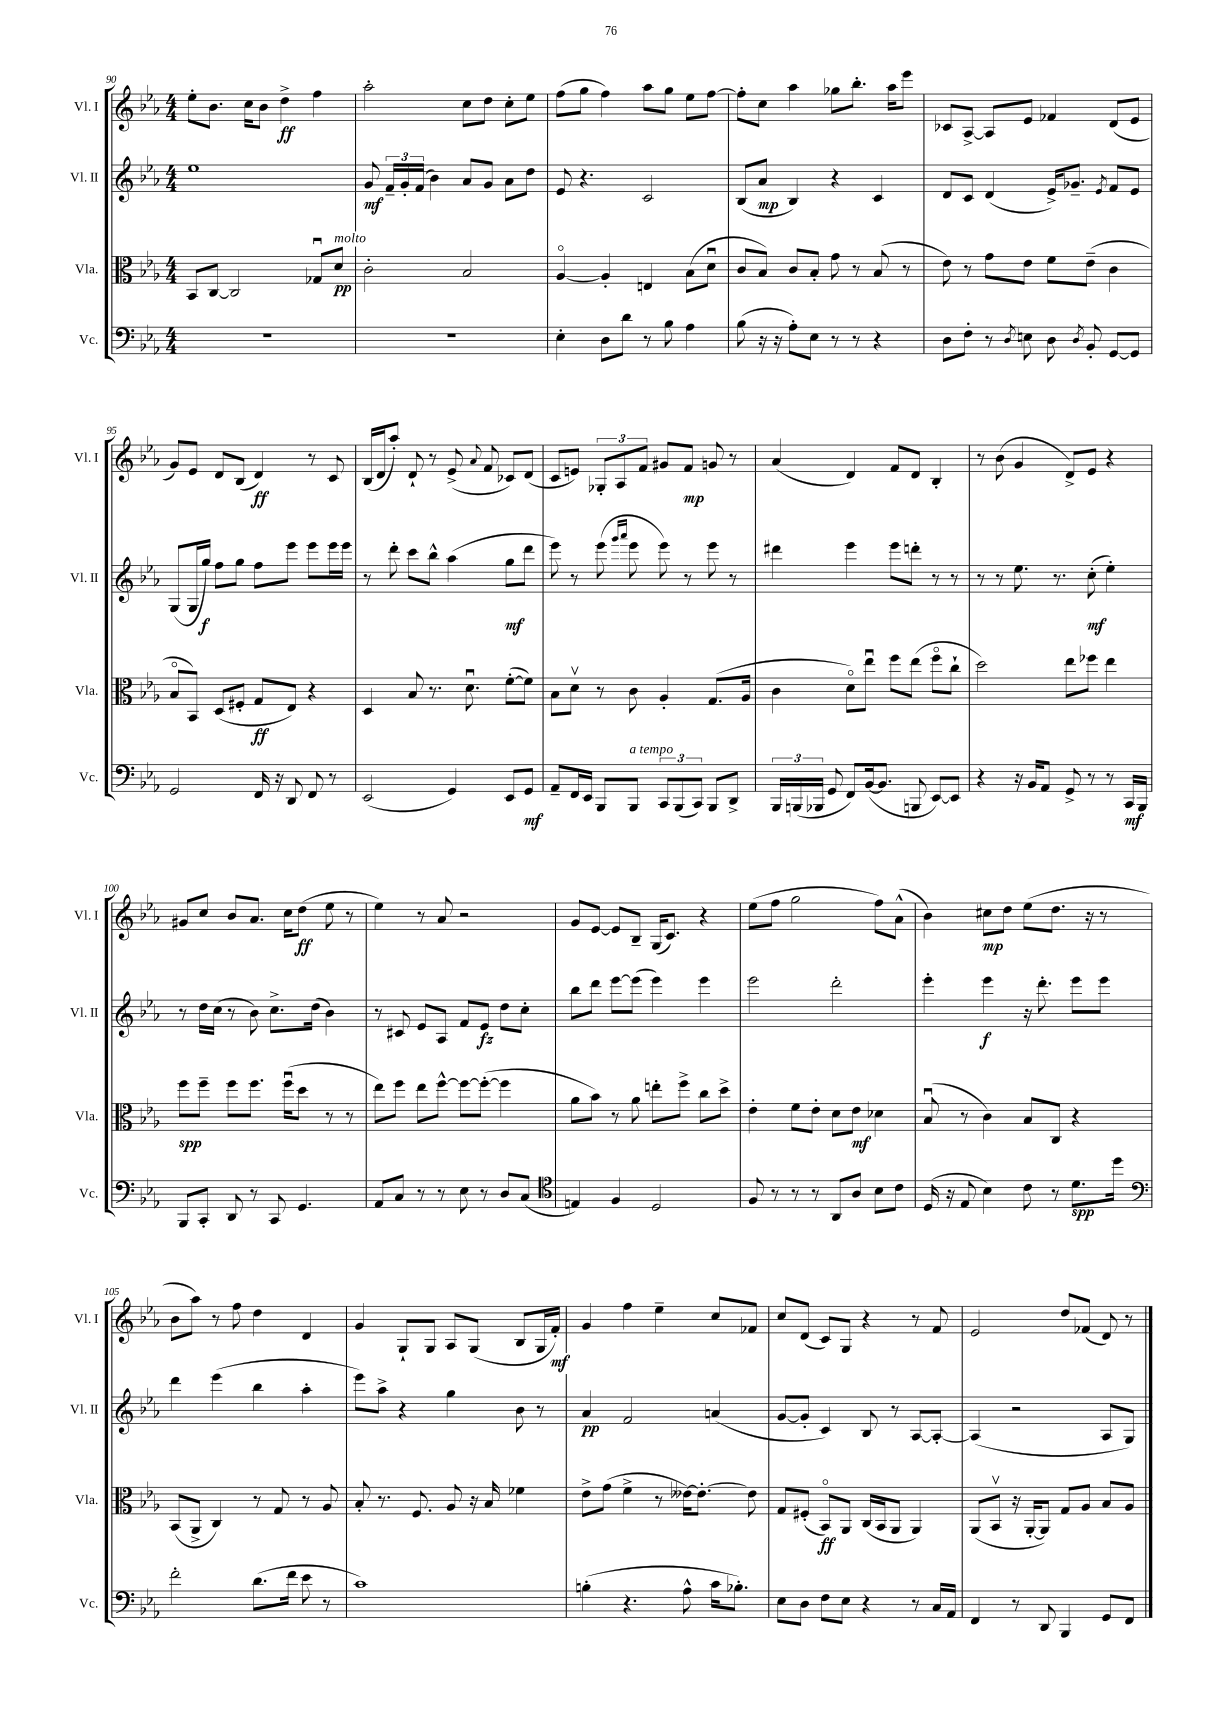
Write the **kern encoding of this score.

**kern	**kern	**kern	**kern
*staff4	*staff3	*staff2	*staff1
*clefF4	*clefC3	*clefG2	*clefG2
*k[b-e-a-]	*k[b-e-a-]	*k[b-e-a-]	*k[b-e-a-]
*M4/4	*M4/4	*M4/4	*M4/4
1r	8BB-	1ee-	8ee-'
.	[8C	.	8.b-
.	2C]	.	.
.	.	.	16cc
.	.	.	8b-
.	.	.	4dd^
.	8G-u	.	4ff
.	8d	.	.
=	=	=	=
1r	2c'	8g	2aa-'
.	.	24f~	.
.	.	24g'	.
.	.	(24f	.
.	.	4b-)	.
.	2B-	8a-	8cc
.	.	8g	8dd
.	.	8a-	8cc'
.	.	8dd	8ee-
=	=	=	=
4E-'	[4A-o	8e-	(8ff
.	.	4.r	8gg
8D	4A-']	.	4ff)
8d	.	.	.
8r	4E	2c	8aa-
8B-	.	.	8gg
4A-	(8B-	.	8ee-
.	8du	.	[8ff
=	=	=	=
(8B-	8c	(8B-	8ff']
16r	8B-)	8a-	8cc
16r	.	.	.
8A-')	8c	4B-)	4aa-
8E-	8B-'	.	.
8r	8g	4r	8gg-
8r	8r	.	8.bb-'
4r	(8B-	4c	.
.	.	.	16aa-
.	8r	.	8eee-
=	=	=	=
8D	8e-)	8d	8c-
8F'	8r	8c	[8A-^
8r	8g	(4d	8A-]
8qD	.	.	.
8E	8e-	.	8e-
8D	8f	16e-^)	4f-
.	.	8.g-~	.
8qD	.	.	.
8BB-'	(8e-~	.	.
.	.	8qe-	.
[8GG	4c	8f	(8d
8GG]	.	8e-	8e-
=	=	=	=
2GG	8B-o	(8G	8g)
.	8BB-)	16G	8e-
.	.	16gg)	.
.	(8D	8ff	8d
.	8F#'	8gg	(8B-
16FF	8G	8ff	4d)
16r	.	.	.
8DD	8E-)	8eee-	.
8FF	4r	8eee-	8r
8r	.	16eee-	8c
.	.	16eee-	.
=	=	=	=
(2EE-	4D	8r	(16B-
.	.	.	16d
.	.	8ddd'	8aa-')
.	8B-	8ccc	8d`
.	8.r	8bb-^^	8r
4GG)	.	(4aa-	(8e-^
.	8.du	.	.
.	.	.	8qqa-
.	.	.	8f
8EE-	([8f'	8gg	8c-)
8GG	8f])	8ddd	(8d
=	=	=	=
8AA-~	8B-	8eee-)	8c
16FF	8dv	8r	8e)
16EE-	.	.	.
8BBB-	8r	(8eee-	12G-'
.	.	.	12A-
.	.	16qqggg	.
.	.	16qqaaa-	.
8BBB-	8c	8eee-	.
.	.	.	12f
12CC	4A-'	8eee-)	8g#
(12BBB-	.	.	.
.	.	8r	8f
12CC)	.	.	.
8BBB-	(8.G	8eee-	8g
8DD^	.	8r	8r
.	16A-	.	.
=	=	=	=
24BBB-	4c	4ddd#	(4a-
(24BBB	.	.	.
24BBB-	.	.	.
8GG	.	.	.
8FF)	8do)	4eee-	4d)
([16BB-	8ee-u	.	.
8.BB-]	.	.	.
.	8ff	8eee-	8f
8BBB	(8ee-	8ddd'	8d
[8EE-)	8ffo	8r	4B-'
8EE-]	8cc`	8r	.
=	=	=	=
4r	2dd)	8r	8r
.	.	8r	(8b-
16r	.	8.ee-	4g
16BB-	.	.	.
8AA-	.	.	.
.	.	8.r	.
8GG^	8ee-	.	8d^)
8r	8ff-	(8cc'	8e-
8r	4ee-	4ee-')	4r
16CC	.	.	.
16BBB-	.	.	.
=	=	=	=
8BBB-	8ff	8r	8g#
8CC'	8ff~	16dd	8cc
.	.	(16cc	.
8DD	8ff	8r	8b-
8r	8.ff	8b-)	8.a-
8CC	.	8.cc^	.
.	(16ffu	.	16cc
4.GG	8dd	.	(8dd
.	.	(16dd	.
.	8r	4b-)	8ee-
.	8r	.	8r
=	=	=	=
8AA-	8ee-)	8r	4ee-)
8C	8ff	8c#	.
8r	8ee-	8e-	8r
8r	[8ff^^	8A-	8a-
8E-	8ff_	8f	2r
8r	(8ff'_	8e-	.
8D	4ff]	8dd	.
(8C	.	8cc'	.
=	=	=	=
*clefC4	*	*	*
4E)	8a-	8bb-	8g
.	8b-)	8ddd	[8e-
4F	8r	[8eee-	8e-]
.	8a-	(8eee-]	8B-~
2D	8ee'	4eee-)	(16G
.	.	.	8.c)
.	8ff^	.	.
.	8cc	4eee-	4r
.	8dd^	.	.
=	=	=	=
8F	4e-'	2eee-	(8ee-
8r	.	.	8ff
8r	8f	.	2gg
8r	8e-'	.	.
8AA-	8d	2ddd'	.
8A-	8e-	.	.
8B-	4d-	.	8ff)
8c	.	.	(8a-^^
=	=	=	=
(16D	(8B-u	4eee-'	4b-)
16r	.	.	.
8E-	8r	.	.
4B-)	4c)	4eee-	8cc#
.	.	.	8dd
8c	8B-	16r	(8ee-
.	.	8.ddd'	.
8r	8C	.	8.dd
8.d	4r	8eee-	.
.	.	.	16r
.	.	8eee-	8r
16dd	.	.	.
=	=	=	=
*clefF4	*	*	*
2f'	(8BB-	4ddd	8b-
.	8AA-^	.	8aa-)
.	4C)	(4eee-	8r
.	.	.	8ff
(8.d	8r	4bb-	4dd
.	8G	.	.
16f	.	.	.
8e-	8r	4aa-'	4d
8r	8A-	.	.
=	=	=	=
1c)	8B-'	8eee-)	4g
.	8.r	8aa-^	.
.	.	4r	8G`
.	8.F	.	.
.	.	.	8G
.	8A-	4gg	8A-
.	16r	.	(8G
.	16B-	.	.
.	4f-	8b-	8B-
.	.	8r	16G
.	.	.	16f')
=	=	=	=
(4B'	8e-^	4a-	4g
.	(8g	.	.
4.r	4f^	2f	4ff
.	8r	.	4ee-~
8A-^^	[16e--)	.	.
.	8.e--'_	.	.
16c	.	(4a	8cc
8.B-')	.	.	.
.	8e--]	.	8f-
=	=	=	=
8E-	8G	[8g	8cc
8D	(8F#'	8g']	(8d
8F	8BB-o)	4c)	8c)
8E-	8AA-	.	8G
4r	(16C	8B-	4r
.	16BB-	.	.
.	8AA-	8r	.
8r	4AA-)	[8A-	8r
16C	.	8A-'_	8f
16AA-	.	.	.
=	=	=	=
4FF	(8AA-	(4A-]	2e-
.	8BB-v	.	.
8r	16r	2r	.
.	[16AA-'	.	.
8DD	8AA-])	.	.
4BBB-	8G	.	8dd
.	8A-	.	(8f-
8GG	8B-	8A-	8d)
8FF	8A-	8G)	8r
==	==	==	==
*-	*-	*-	*-
